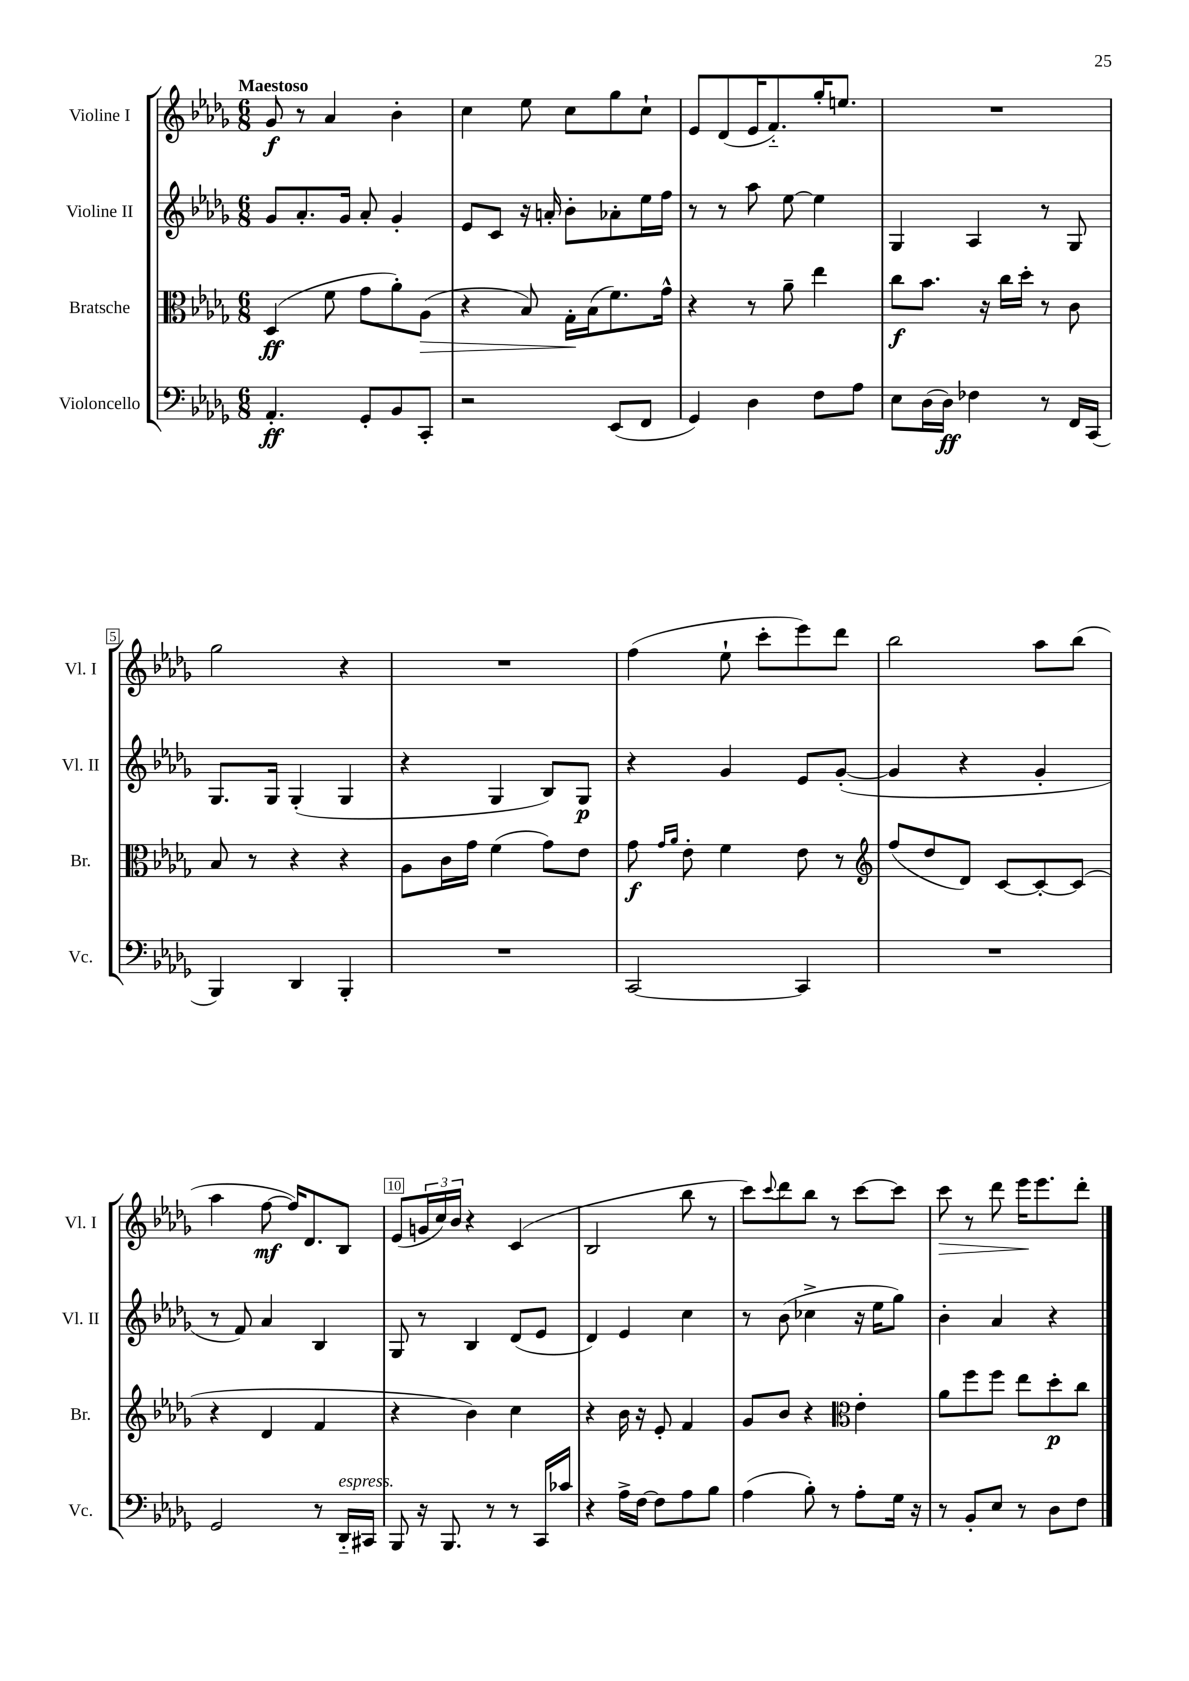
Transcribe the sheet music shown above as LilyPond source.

<<
\new StaffGroup <<
\new Staff = "s0" \with { instrumentName = "Violine I" shortInstrumentName = "Vl. I" } {
    \clef treble \key des \major \numericTimeSignature \time 6/8 \tempo "Maestoso"
    ges'8\f r8 aes'4 bes'4-. |
    c''4 ees''8 c''8 ges''8 c''8-! |
    ees'8 des'8( ees'16 f'8.-_) ges''16-. e''8. |
    R2. |
    ges''2 r4 |
    R2. |
    f''4( ees''8-! c'''8-. ees'''8) des'''8 |
    bes''2 aes''8 bes''8( |
    aes''4 f''8~\mf f''16) des'8. bes8 |
    ees'8( \tuplet 3/2 { g'16 c''16) bes'16 } r4 c'4( |
    bes2 bes''8 r8 |
    c'''8) \appoggiatura { c'''8 } des'''8 bes''8 r8 c'''8~ c'''8 |
    c'''8\> r8 des'''8 ees'''16\! ees'''8. des'''8-. \bar "|." |
}
\new Staff = "s1" \with { instrumentName = "Violine II" shortInstrumentName = "Vl. II" } {
    \clef treble \key des \major \numericTimeSignature \time 6/8
    ges'8 aes'8.-. ges'16 aes'8-. ges'4-. |
    ees'8 c'8 r16 a'16-. bes'8-. aes'8-. ees''16 f''16 |
    r8 r8 aes''8 ees''8~ ees''4 |
    ges4 aes4 r8 ges8 |
    ges8. ges16 ges4-.( ges4 |
    r4 ges4 bes8) ges8\p |
    r4 ges'4 ees'8 ges'8~-.( |
    ges'4 r4 ges'4-. |
    r8 f'8) aes'4 bes4 |
    ges8 r8 bes4 des'8( ees'8 |
    des'4) ees'4 c''4 |
    r8 bes'8( ces''4-> r16 ees''16 ges''8) |
    bes'4-. aes'4 r4 \bar "|." |
}
\new Staff = "s2" \with { instrumentName = "Bratsche" shortInstrumentName = "Br." } {
    \clef alto \key des \major \numericTimeSignature \time 6/8
    des4\ff( f'8 ges'8 aes'8-.) aes8\>( |
    r4 bes8) ges16-.\! bes16( f'8.) ges'16-^ |
    r4 r8 aes'8-- ees''4 |
    c''8\f bes'8. r16 c''16 des''16-. r8 c'8 |
    bes8 r8 r4 r4 |
    aes8 c'16 ges'16 f'4( ges'8) ees'8 |
    ges'8\f \grace { ges'16 aes'16 } ees'8-. f'4 ees'8 r8 |
    \clef treble f''8( des''8 des'8) c'8~ c'8~-. c'8( |
    r4 des'4 f'4 |
    r4 bes'4) c''4 |
    r4 bes'16 r16 ees'8-. f'4 |
    ges'8 bes'8 r4 \clef alto ees'4-. |
    aes'8 f''8 f''8 ees''8 des''8-.\p c''8 \bar "|." |
}
\new Staff = "s3" \with { instrumentName = "Violoncello" shortInstrumentName = "Vc." } {
    \clef bass \key des \major \numericTimeSignature \time 6/8
    aes,4.-.\ff ges,8-. bes,8 c,8-. |
    r2 ees,8( f,8 |
    ges,4) des4 f8 aes8 |
    ees8 des16( des16\ff) fes4 r8 f,16 c,16( |
    bes,,4) des,4 bes,,4-. |
    R2. |
    c,2~ c,4 |
    R2. |
    ges,2 r8 des,16-_^\markup { \italic "espress." } cis,16 |
    bes,,8 r16 bes,,8. r8 r8 c,16 ces'16 |
    r4 aes16-> f16~ f8 aes8 bes8 |
    aes4( bes8-.) r8 aes8-. ges16 r16 |
    r8 bes,8-. ees8 r8 des8 f8 \bar "|." |
}
>>
>>
\layout { \context { \Score \override BarNumber.break-visibility = ##(#f #t #t) barNumberVisibility = #(every-nth-bar-number-visible 5) \override BarNumber.stencil = #(make-stencil-boxer 0.1 0.3 ly:text-interface::print) } }
